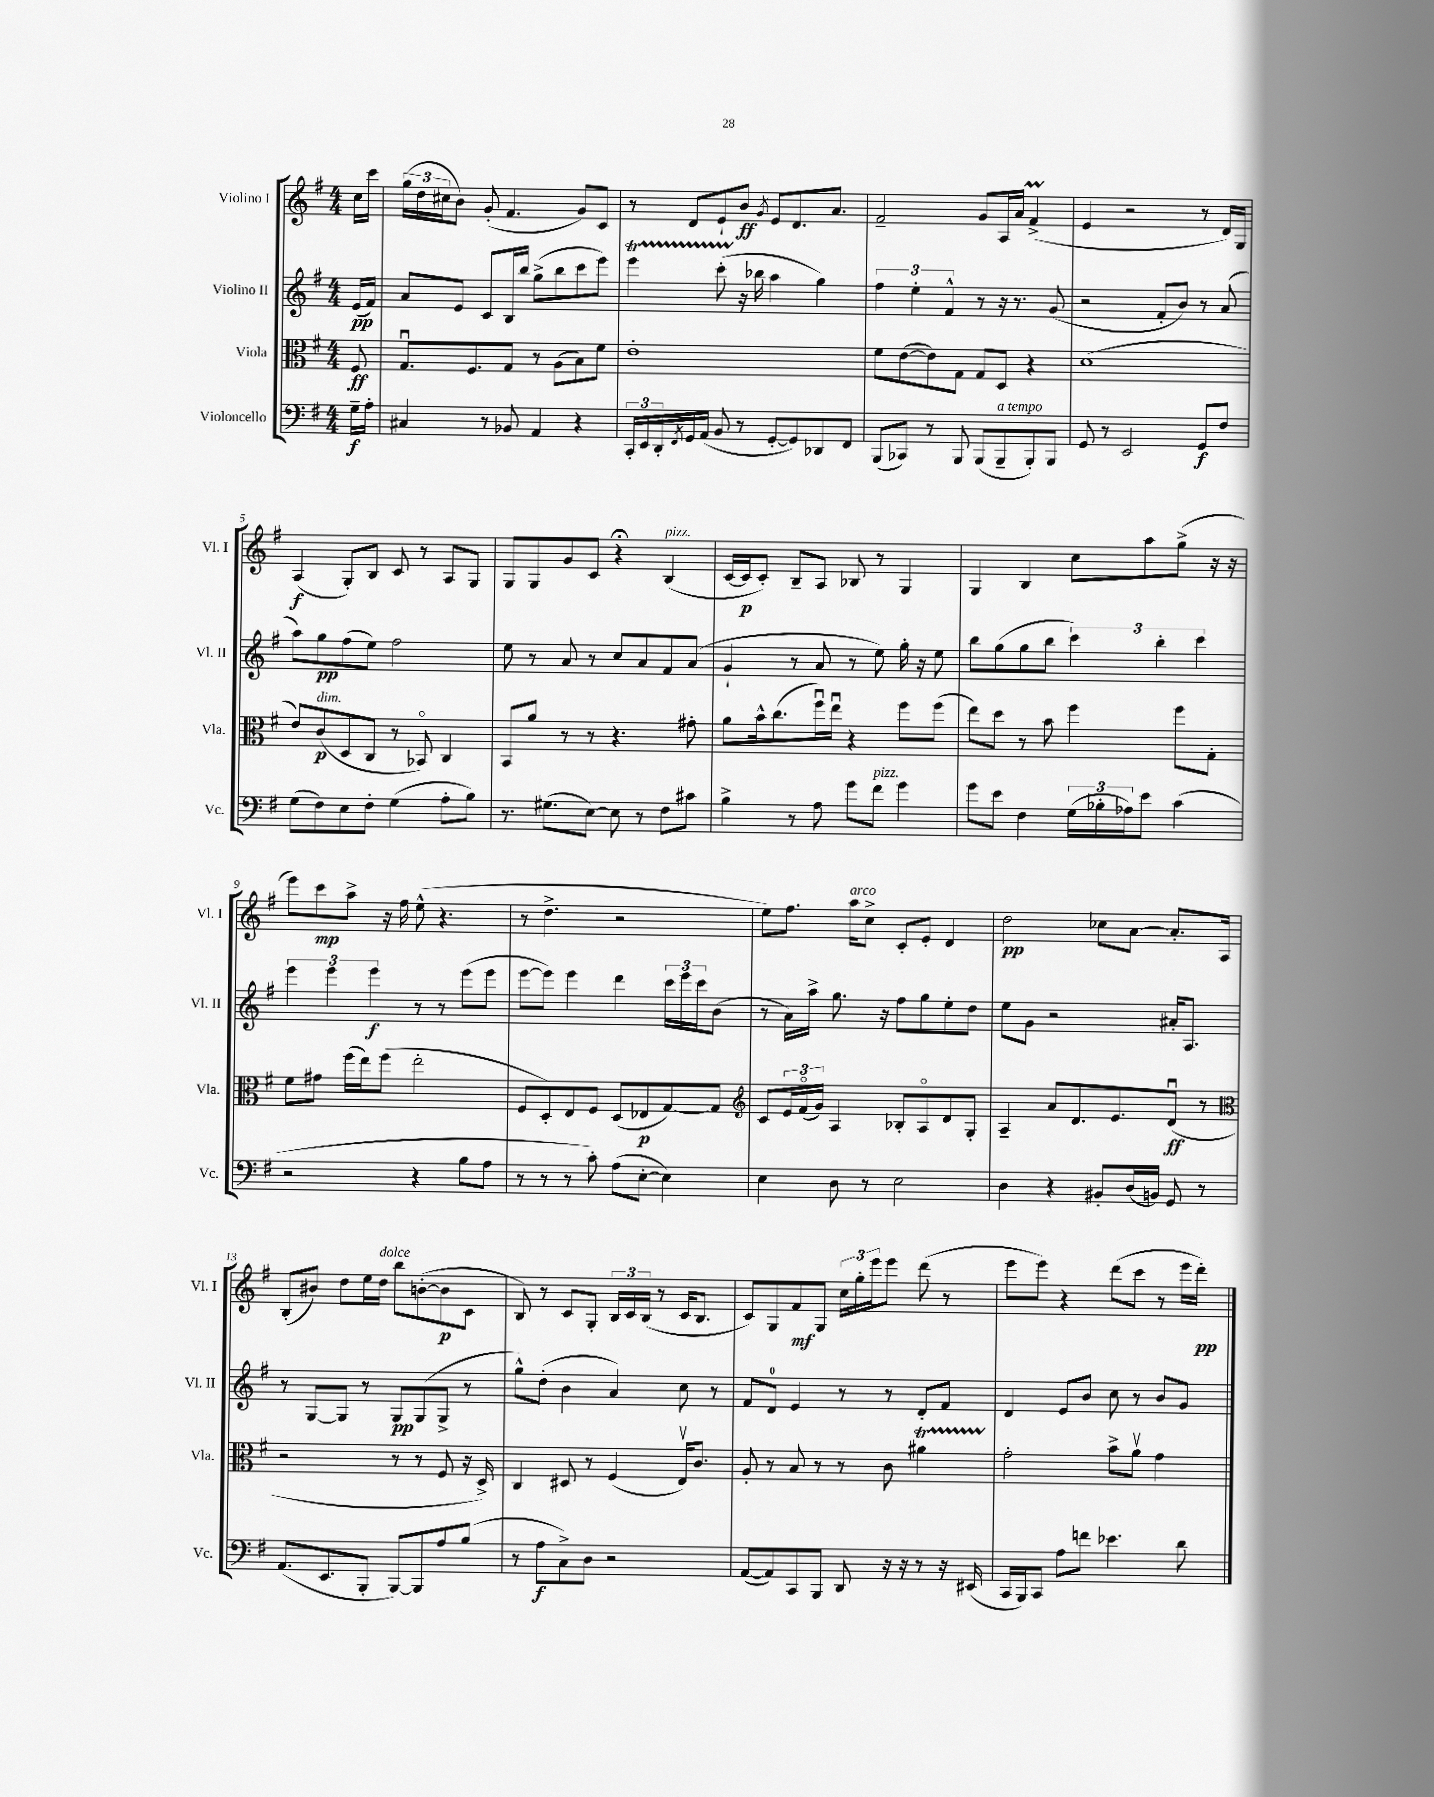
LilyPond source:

<<
\new StaffGroup <<
\new Staff = "s0" \with { instrumentName = "Violino I" shortInstrumentName = "Vl. I" } {
    \clef treble \key g \major \numericTimeSignature \time 4/4 \partial 8
    c''16 c'''16 |
    \tuplet 3/2 { g''16( d''16 cis''16 } b'8) g'8-.( fis'4. g'8) c'8 |
    r8 d'8 e'8-! b'8\ff \acciaccatura { g'8 } e'8 d'8. a'8. |
    fis'2-- g'8 a16 a'16 fis'4->\prall( |
    e'4 r2 r8 d'16) g16 |
    a4\f( g8-.) b8 c'8 r8 a8 g8 |
    g8 g8 g'8 c'8 r4\fermata b4^\markup { \italic "pizz." }( |
    c'16~ c'16\p c'8-.) b8-- a8 bes8 r8 g4 |
    g4 b4 c''8 a''8 g''8->( r16 r16 |
    e'''8) c'''8\mp a''8-> r16 fis''16 e''8-^( r4. |
    r8 d''4.-> r2 |
    e''8) fis''8. a''16^\markup { \italic "arco" } c''8-> c'8-. e'8-. d'4 |
    d''2\pp ces''8 a'8~ a'8.-. a16 |
    b8-.( bis'8) d''8 e''16 d''16^\markup { \italic "dolce" } b''8 b'8~-.( b'8\p c'8 |
    b8) r8 c'8 g8-. \tuplet 3/2 { b16 c'16 b16( } r8 c'16 b8. |
    c'8) g8 fis'8\mf g8 \tuplet 3/2 { c''16 g''16-. e'''16 } e'''8 d'''8( r8 |
    e'''8 e'''8) r4 d'''8( c'''8 r8 e'''16 d'''16-.\pp) \bar "|." |
}
\new Staff = "s1" \with { instrumentName = "Violino II" shortInstrumentName = "Vl. II" } {
    \clef treble \key g \major \numericTimeSignature \time 4/4 \partial 8
    e'16\pp( fis'16) |
    a'8 e'8 c'8 b16 b''16 g''8->( b''8 c'''8 e'''8) |
    e'''4\startTrillSpan c'''8-.( r16\stopTrillSpan bes''16 a''4 g''4) |
    \tuplet 3/2 { fis''4 e''4-. fis'4-^ } r8 r16 r8. g'8( |
    r2 fis'8-. b'8) r8 a'8( |
    a''8) g''8\pp fis''8( e''8) fis''2 |
    e''8 r8 a'8 r8 c''8 a'8 fis'8 a'8( |
    g'4-! r8 a'8 r8 e''8) g''16-. r16 e''8 |
    b''8 g''8( g''8 b''8 \tuplet 3/2 { c'''4) b''4-. c'''4 } |
    \tuplet 3/2 { e'''4 e'''4 e'''4\f } r8 r8 e'''8( e'''8 |
    e'''8~ e'''8) e'''4 d'''4 \tuplet 3/2 { c'''16 e'''16 c'''16 } b'8( |
    r8 a'16) a''16-> g''8. r16 fis''8 g''8 e''8-. d''8 |
    e''8 g'8 r2 ais'16-. a8. |
    r8 g8~ g8 r8 g8\pp g8( g8-> r8 |
    g''8-^) d''8-.( b'4 a'4) c''8 r8 |
    fis'8 d'8-0 e'4 r8 r8 d'8-. fis'8 |
    d'4 e'8 b'8 c''8 r8 b'8 g'8 \bar "|." |
}
\new Staff = "s2" \with { instrumentName = "Viola" shortInstrumentName = "Vla." } {
    \clef alto \key g \major \numericTimeSignature \time 4/4 \partial 8
    fis8\ff |
    g8.\downbow fis8. g8 r8 a8( b8) fis'8 |
    e'1-. |
    fis'8 e'8~( e'8) g8 g8 d8 r4 |
    d'1( |
    e'8) c'8\p^\markup { \italic "dim." }( d8 c8 r8 bes,8\flageolet) c4 |
    b,8 a'8 r8 r8 r4. gis'8-. |
    a'8 b'16-^ c''8.( fis''16\downbow) e''16\downbow r4 fis''8 fis''8( |
    e''8) d''8 r8 b'8 fis''4 fis''8 g8-. |
    fis'8 gis'8 fis''16( e''16) fis''8( e''2-. |
    fis8 d8-.) e8 fis8 d8( ees8\p g8~) g8 |
    \clef treble c'8 \tuplet 3/2 { e'16 fis'16\flageolet( g'16) } a4 bes8-. a8\flageolet d'8 g8-. |
    a4-- a'8 d'8. e'8. d'8\downbow\ff( r8 |
    \clef alto r2 r8 r8 fis8 r16 d16->) |
    c4 dis8 r8 fis4( e16\upbow) c'8. |
    a8-. r8 b8 r8 r8 c'8 ais'4\startTrillSpan |
    g'2-.\stopTrillSpan b'8-> a'8\upbow g'4 \bar "|." |
}
\new Staff = "s3" \with { instrumentName = "Violoncello" shortInstrumentName = "Vc." } {
    \clef bass \key g \major \numericTimeSignature \time 4/4 \partial 8
    g16--\f a16-. |
    cis4 r8 bes,8 a,4 r4 |
    \tuplet 3/2 { c,16-. e,16 d,16-. } \acciaccatura { fis,8 } g,16 a,16( b,8 r8 g,8~-. g,8) des,8 fis,8 |
    b,,8( ces,8) r8 b,,8 b,,8( b,,8--^\markup { \italic "a tempo" } b,,8-.) b,,8 |
    g,8 r8 e,2 g,8\f fis8 |
    g8( fis8) e8 fis8-. g4( a8-. b8) |
    r8. gis8.( e8~) e8 r8 fis8 cis'8 |
    b4-> r8 a8 g'8 fis'8^\markup { \italic "pizz." } g'4 |
    g'8 e'8 fis4 \tuplet 3/2 { g16( bes16-. aes16) } e'8 c'4( |
    r2 r4 b8 a8 |
    r8 r8 r8 c'8-.) a8( e8~-. e4) |
    e4 d8 r8 e2 |
    d4 r4 bis,8-. d16( b,16) g,8 r8 |
    a,8.( e,8. b,,8-. b,,8~) b,,8 a8 b8( |
    r8 a8\f c8->) d8 r2 |
    a,8~( a,8) c,8 b,,8 d,8 r16 r16 r8 r16 eis,16( |
    c,16 b,,16) c,8 a8 f'8 ees'4. d'8 \bar "|." |
}
>>
>>
